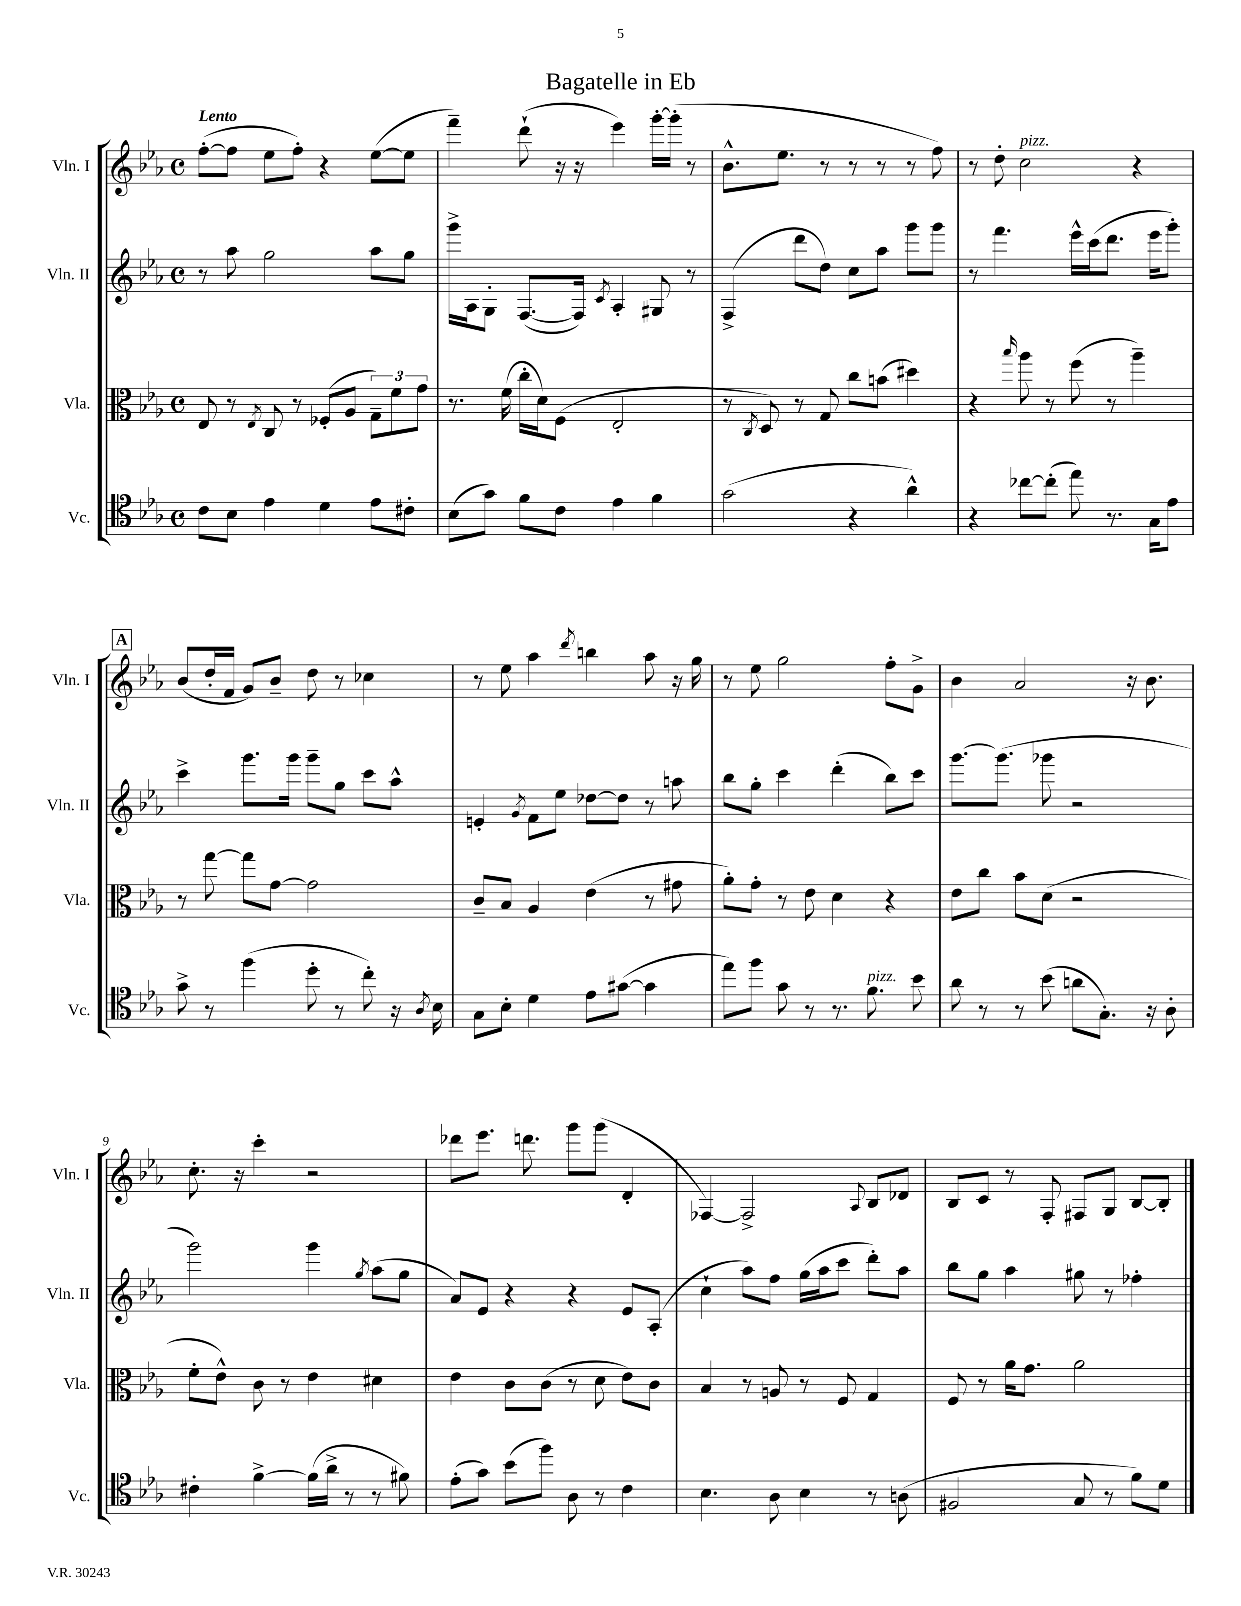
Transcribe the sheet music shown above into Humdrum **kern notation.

**kern	**kern	**kern	**kern
*staff4	*staff3	*staff2	*staff1
*clefC4	*clefC3	*clefG2	*clefG2
*k[b-e-a-]	*k[b-e-a-]	*k[b-e-a-]	*k[b-e-a-]
*M4/4	*M4/4	*M4/4	*M4/4
*met(c)	*met(c)	*met(c)	*met(c)
8c	8E-	8r	([8ff'
8B-	8r	8aa-	8ff]
.	8qE-	.	.
4e-	8C	2gg	8ee-
.	8r	.	8ff')
4d	(8F-'	.	4r
.	8A-	.	.
8e-	12G~)	8aa-	([8ee-
.	12f	.	.
8c#'	.	8gg	8ee-]
.	12g	.	.
=	=	=	=
(8B-	8.r	16ggg^	4fff~)
.	.	16A-	.
8g)	.	8G'	.
.	(16f	.	.
8f	16cc'	([8.F	(8ddd`
.	16d)	.	.
8c	(8F	.	16r
.	.	16F])	16r
.	.	8qc	.
4e-	2E-'	4A-'	4eee-)
4f	.	8G#	[16ggg'
.	.	.	(16ggg']
.	.	8r	8r
=	=	=	=
(2g	8r	(4F^	8.b-^^
.	8qC	.	.
.	8D)	.	.
.	.	.	8.ee-
.	8r	8ddd	.
.	8G	8dd)	8r
4r	8cc	8cc	8r
.	(8b	8aa-	8r
4a-^^)	4dd#)	8ggg	8r
.	.	8ggg	8ff)
=	=	=	=
4r	4r	8r	8r
.	.	4.fff	8dd'
.	16qqbb-	.	.
[8cc-	8aa-	.	2cc
(8cc-']	8r	.	.
8ee-)	(8ff	16eee-^^	.
.	.	(16ccc	.
8.r	8r	8.ddd	.
.	4aa-~)	.	4r
16G	.	16eee-	.
8e-	.	8ggg')	.
=	=	=	=
8g^	8r	4ccc^	(8b-
8r	[8gg	.	16dd'
.	.	.	16f
(4ff	8gg]	8.ggg	8g)
.	[8g	.	8b-~
.	.	16ggg	.
8dd'	2g]	8ggg~	8dd
8r	.	8gg	8r
8cc')	.	8ccc	4cc-
16r	.	8aa-^^	.
8qA-	.	.	.
16B-	.	.	.
=	=	=	=
8G	8c~	4e'	8r
8B-'	8B-	.	8ee-
.	.	8qg	.
4d	4A-	8f	4aa-
.	.	8ee-	.
.	.	.	8qddd
8e-	(4e-	[8dd-	4bb
([8g#	.	8dd-]	.
4g#]	8r	8r	8aa-
.	8g#	8aa	16r
.	.	.	16gg
=	=	=	=
8ee-)	8a-')	8bb-	8r
8ff	8g'	8gg'	8ee-
8g	8r	4ccc	2gg
8r	8e-	.	.
8.r	4d	(4ddd'	.
8.f	.	.	.
.	4r	8bb-)	8ff'
8b-	.	8ccc	8g^
=	=	=	=
8a-	8e-	[8.ggg	4b-
8r	8cc	.	.
.	.	(8.ggg]	.
8r	8b-	.	2a-
(8b-	(8d	8ggg-	.
8a	2r	2r	.
8.G')	.	.	.
.	.	.	16r
16r	.	.	8.b-
8A-'	.	.	.
=	=	=	=
4c#'	8f'	2ggg)	8.cc'
.	8e-^^)	.	.
.	.	.	16r
[4f^	8c	.	4ccc'
.	8r	.	.
(16f]	4e-	4ggg	2r
16a-^	.	.	.
8r	.	.	.
.	.	8qgg	.
8r	4d#	(8aa-	.
8f#)	.	8gg	.
=	=	=	=
(8e-'	4e-	8a-)	8ddd-
8g)	.	8e-	8.eee-
(8b-	8c	4r	.
.	.	.	8.ddd
8ff)	(8c	.	.
8A-	8r	4r	8ggg
8r	8d	.	(8ggg
4c	8e-)	8e-	4d'
.	8c	(8A-'	.
=	=	=	=
4.B-	4B-	4cc`	[4F-)
.	8r	8aa-)	2F-^]
8A-	8A	8ff	.
4B-	8r	(16gg	.
.	.	16aa-	.
.	8F	8ccc	.
.	.	.	8qqA-
8r	4G	8ddd')	8B-
(8A	.	8aa-	8d-
=	=	=	=
2F#	8F	8bb-	8B-
.	8r	8gg	8c
.	16a-	4aa-	8r
.	8.g	.	.
.	.	.	8F'
8G	2a-	8gg#	8F#
8r	.	8r	8G
8f)	.	4ff-'	[8B-
8d	.	.	8B-']
==	==	==	==
*-	*-	*-	*-
